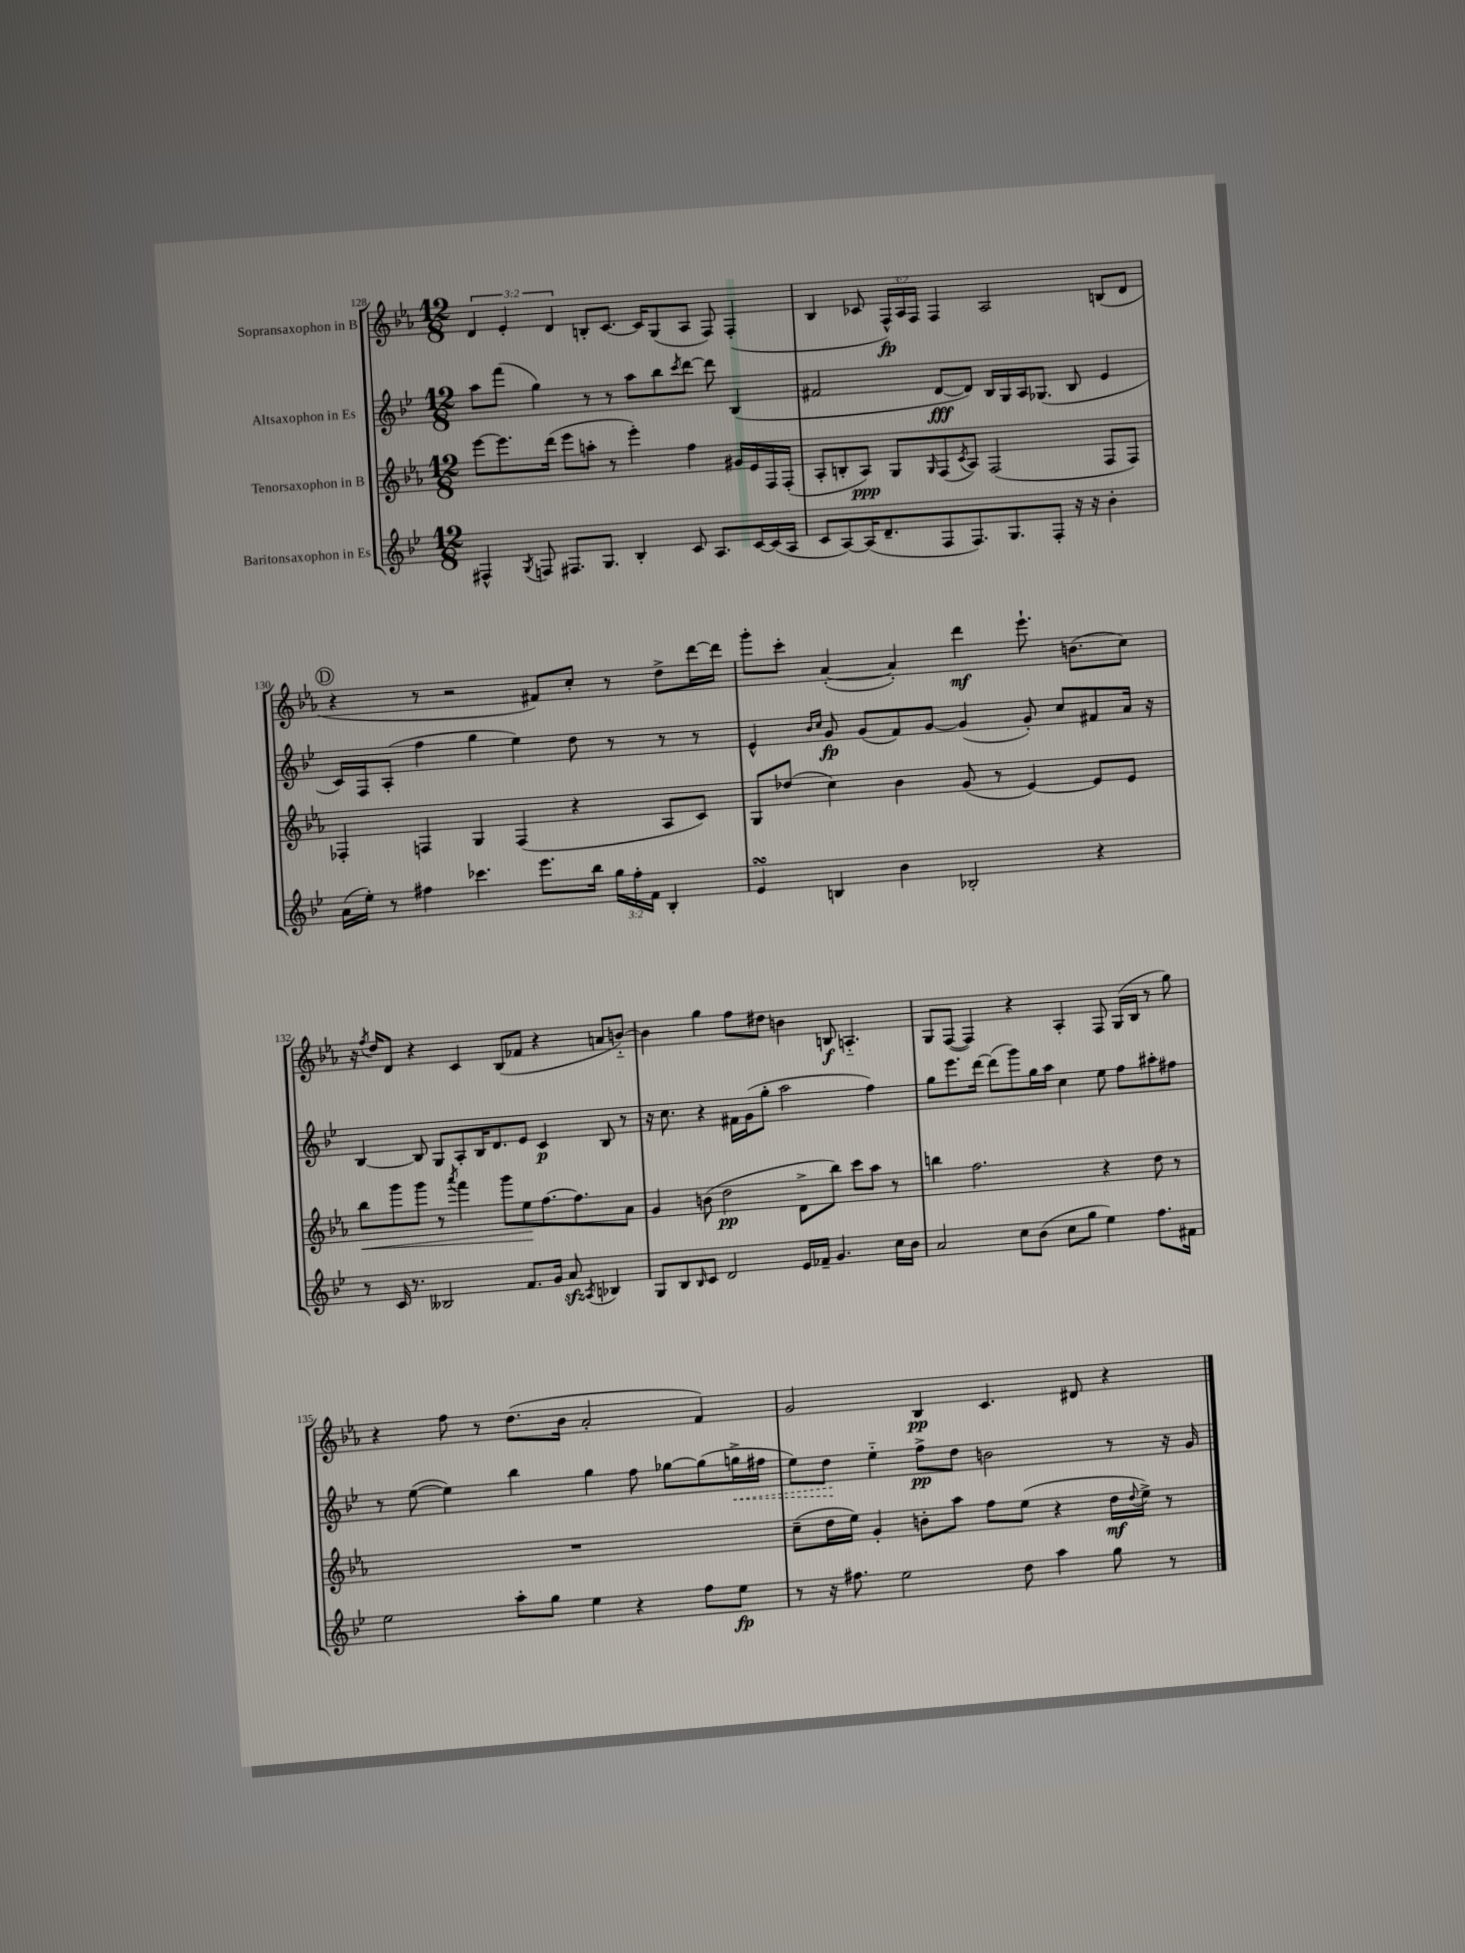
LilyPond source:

<<
\new StaffGroup <<
\new Staff = "s0" \with { instrumentName = "Sopransaxophon in B" } {
    \clef treble \key ees \major \numericTimeSignature \time 12/8 \override Staff.TupletNumber.text = #tuplet-number::calc-fraction-text
    \tuplet 3/2 { d'4 ees'4-. d'4 } b8-. c'8.~ c'16 g8( aes8 f8) f4-.( |
    bes4 ces'8 \tuplet 3/2 { f16-^\fp) aes16 f16 } f4 aes2 b8( d'8 |
    \mark \markup { \circle "D" } r4 r8 r2 fis'8) c''8-. r8 d''8-> d'''16~ d'''16 |
    g'''8-. c'''8-. aes'4~-.( aes'4-.) d'''4\mf ees'''8.-! b'8.( c''8) |
    r16 \acciaccatura { f''8 } d''16 d'8 r4 c'4 bes8( fes'8 r4 a'8 b'8~-_) |
    b'4 g''4 f''8 dis''8 b'4 b8\f a4.-_ |
    g8 f8~( f4) r4 aes4-. f8 g16( bes16 r8 g''8) |
    r4 f''8 r8 d''8.( bes'16 aes'2-. f'4) |
    g'2 bes4\pp c'4. dis'8 r4 \bar "|." |
}
\new Staff = "s1" \with { instrumentName = "Altsaxophon in Es" } {
    \clef treble \key bes \major \numericTimeSignature \time 12/8
    a''8 f'''8( g''4) r8 r8 a''8 bes''8 \acciaccatura { c'''8 } d'''8~ d'''8 bes4( |
    fis'2 d'8~\fff d'8) bes16 g16 a16 ges8.( bes8 ees'4 |
    \mark \markup { \circle "D" } c'16) f16 a8-.( f''4 g''4 ees''4) d''8 r8 r8 r8 |
    ees'4-^ \grace { bes'16 c''16 } g'8\fp g'8( f'8) g'8~ g'4( g'8-.) c''8 fis'8 a'16 r16 |
    bes4~ bes8 g8 a8-. bes16 d'8. ees'8 c'4\p bes8 r8 |
    r16 c''8. r4 fis'16 g'16( g''8-. a''2 f''4) |
    g''8 ees'''8. d'''16~ d'''8( g'''8) g''16 a''16 c''4 ees''8 f''8 ais''8-. fis''8 |
    r8 ees''8~( ees''4) bes''4 g''4 f''8 ges''8~ ges''8( \once \override Hairpin.style = #'dashed-line g''16->\< fis''16 |
    ees''8) d''8\! ees''4-_ f''8->\pp d''8 b'2 r8 r16 g'16 \bar "|." |
}
\new Staff = "s2" \with { instrumentName = "Tenorsaxophon in B" } {
    \clef treble \key ees \major \numericTimeSignature \time 12/8
    ees'''8~ ees'''8. d'''16( ees'''8 a''8-. r8 ees'''4-.) f''4 gis'16 ees'16 f16 f16-.( |
    aes8-. b8-. aes8\ppp) g8 \grace { g16 } f8( \acciaccatura { c'8 } aes8) f2( f8 f8) |
    \mark \markup { \circle "D" } fes4-. f4 g4 f4( r4 aes8 c'8) |
    g8 des''8( c''4) bes'4 g'8( r8 ees'4~) ees'8 ees'8 |
    bes''8\< g'''8 g'''8 r8 \acciaccatura { aes'''8 } f'''4 g'''8 ees''8\! f''8.~ f''8. aes'8 |
    g'4 b'8( d''2\pp d'8-> bes''8) c'''8 aes''8 r8 |
    b''4 f''2. r4 d''8 r8 |
    R1. |
    c''8--( d''16 ees''16) g'4-. b'8-. aes''8 f''8 ees''8( r4 d''16\mf \appoggiatura { d''8 } ees''16->) r8 \bar "|." |
}
\new Staff = "s3" \with { instrumentName = "Baritonsaxophon in Es" } {
    \clef treble \key bes \major \numericTimeSignature \time 12/8 \override Staff.TupletNumber.text = #tuplet-number::calc-fraction-text
    fis4-^ \acciaccatura { g8 } f8 fis8. g8. bes4-. c'8 a8. c'16~ c'16( a16 |
    c'8 a8~) a16( d'8.-- f8 f8.) g8. f8-. r16 r16 bes'4-. |
    \mark \markup { \circle "D" } a'16( ees''16-.) r8 fis''4 ces'''4. ees'''8. bes''16 \tuplet 3/2 { g''16 fis''16-. f'16 } bes4-. |
    ees'4\turn b4 bes'4 bes2-. r4 |
    r8 c'16 r8. beses2 f'8. g'16 a'8\sfz \acciaccatura { a8 } bes4 |
    g8 bes8 \grace { bes16 } c'8 d'2 ees'16 fes'16-- g'4. c''16 bes'16 |
    a'2 c''8 bes'8( c''8 g''8 ees''4) f''8. fis'16 |
    ees''2 a''8-. g''8 ees''4 r4 f''8 ees''8\fp |
    r8 r16 fis''8. ees''2 d''8 a''4 g''8 r8 \bar "|." |
}
>>
>>
\layout { \context { \Score currentBarNumber = #128 } }
